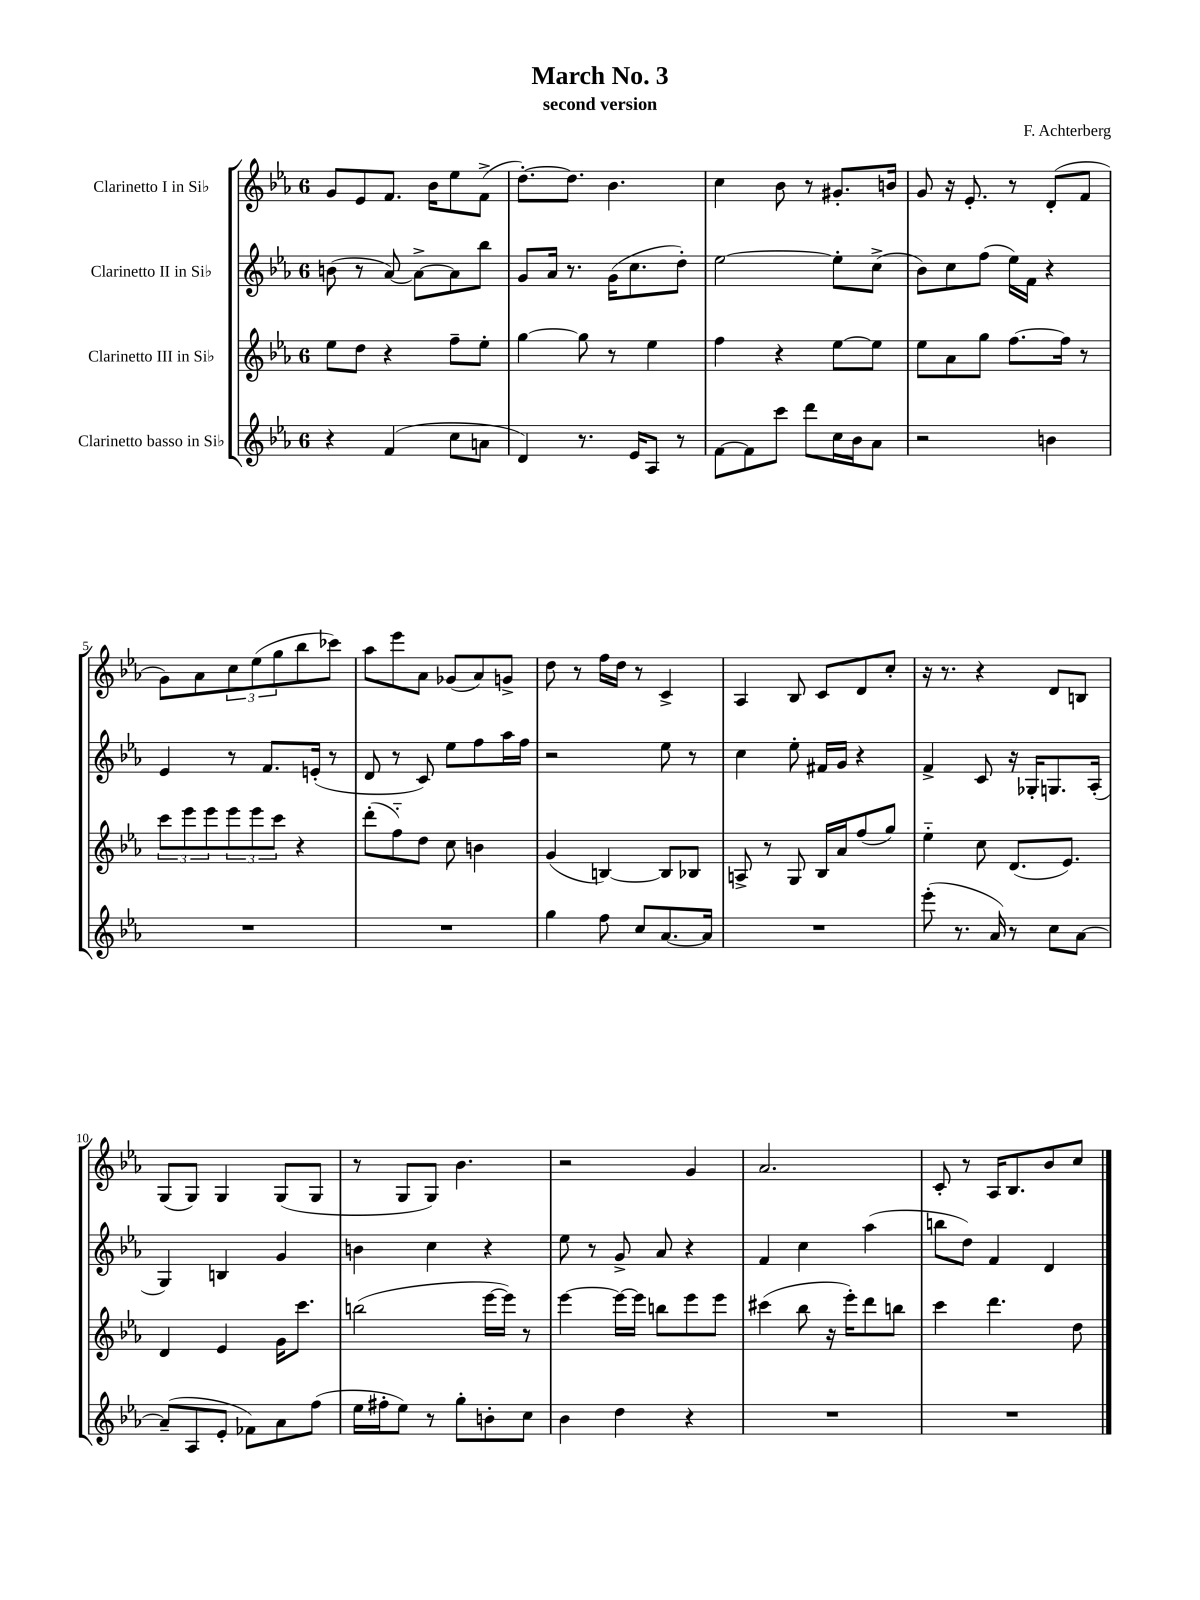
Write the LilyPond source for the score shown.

\header { title = "March No. 3" composer = "F. Achterberg" subtitle = "second version" }
<<
\new StaffGroup <<
\new Staff = "s0" \with { instrumentName = "Clarinetto I in Sib" } {
    \clef treble \key ees \major \once \override Staff.TimeSignature.style = #'single-digit \time 6/8
    g'8 ees'8 f'8. bes'16 ees''8 f'8->( |
    d''8.~-.) d''8. bes'4. |
    c''4 bes'8 r8 gis'8.-. b'16 |
    g'8 r16 ees'8.-. r8 d'8-.( f'8 |
    g'8) aes'8 \tuplet 3/2 { c''8 ees''8( g''8 } bes''8 ces'''8) |
    aes''8 ees'''8 aes'8 ges'8( aes'8) g'8-> |
    d''8 r8 f''16 d''16 r8 c'4-> |
    aes4 bes8 c'8 d'8 c''8-. |
    r16 r8. r4 d'8 b8 |
    g8( g8) g4 g8( g8 |
    r8 g8 g8) bes'4. |
    r2 g'4 |
    aes'2. |
    c'8-. r8 aes16 bes8. bes'8 c''8 \bar "|." |
}
\new Staff = "s1" \with { instrumentName = "Clarinetto II in Sib" } {
    \clef treble \key ees \major \once \override Staff.TimeSignature.style = #'single-digit \time 6/8
    b'8( r8 aes'8~) aes'8~-> aes'8 bes''8 |
    g'8 aes'16 r8. g'16( c''8. d''8-.) |
    ees''2~ ees''8-. c''8->( |
    bes'8) c''8 f''8( ees''16) f'16 r4 |
    ees'4 r8 f'8. e'16-.( r8 |
    d'8 r8 c'8) ees''8 f''8 aes''16 f''16 |
    r2 ees''8 r8 |
    c''4 ees''8-. fis'16 g'16 r4 |
    f'4-> c'8 r16 ges16-. g8. aes16-.( |
    g4) b4 g'4 |
    b'4 c''4 r4 |
    ees''8 r8 g'8-> aes'8 r4 |
    f'4 c''4 aes''4( |
    b''8 d''8) f'4 d'4 \bar "|." |
}
\new Staff = "s2" \with { instrumentName = "Clarinetto III in Sib" } {
    \clef treble \key ees \major \once \override Staff.TimeSignature.style = #'single-digit \time 6/8
    ees''8 d''8 r4 f''8-- ees''8-. |
    g''4~ g''8 r8 ees''4 |
    f''4 r4 ees''8~ ees''8 |
    ees''8 aes'8 g''8 f''8.~ f''16 r8 |
    \tuplet 3/2 { c'''8 ees'''8 ees'''8 } \tuplet 3/2 { ees'''8 ees'''8 c'''8 } r4 |
    d'''8-.( f''8-_) d''8 c''8 b'4 |
    g'4( b4~) b8 bes8 |
    a8-> r8 g8 bes16 aes'16 f''8( g''8) |
    ees''4-_ c''8 d'8.( ees'8.) |
    d'4 ees'4 g'16 c'''8. |
    b''2( ees'''16~ ees'''16) r8 |
    ees'''4~ ees'''16~ ees'''16 b''8 ees'''8 ees'''8 |
    cis'''4( bes''8 r16 ees'''16-.) d'''8 b''8 |
    c'''4 d'''4. d''8 \bar "|." |
}
\new Staff = "s3" \with { instrumentName = "Clarinetto basso in Sib" } {
    \clef treble \key ees \major \once \override Staff.TimeSignature.style = #'single-digit \time 6/8
    r4 f'4( c''8 a'8 |
    d'4) r8. ees'16 aes8 r8 |
    f'8~ f'8 c'''8 d'''8 c''16 bes'16 aes'8 |
    r2 b'4 |
    R2. |
    R2. |
    g''4 f''8 c''8 aes'8.~ aes'16 |
    R2. |
    ees'''8-.( r8. aes'16) r8 c''8 aes'8~ |
    aes'8--( aes8 ees'8-. fes'8) aes'8 f''8( |
    ees''16 fis''16-. ees''8) r8 g''8-. b'8-. c''8 |
    bes'4 d''4 r4 |
    R2. |
    R2. \bar "|." |
}
>>
>>
